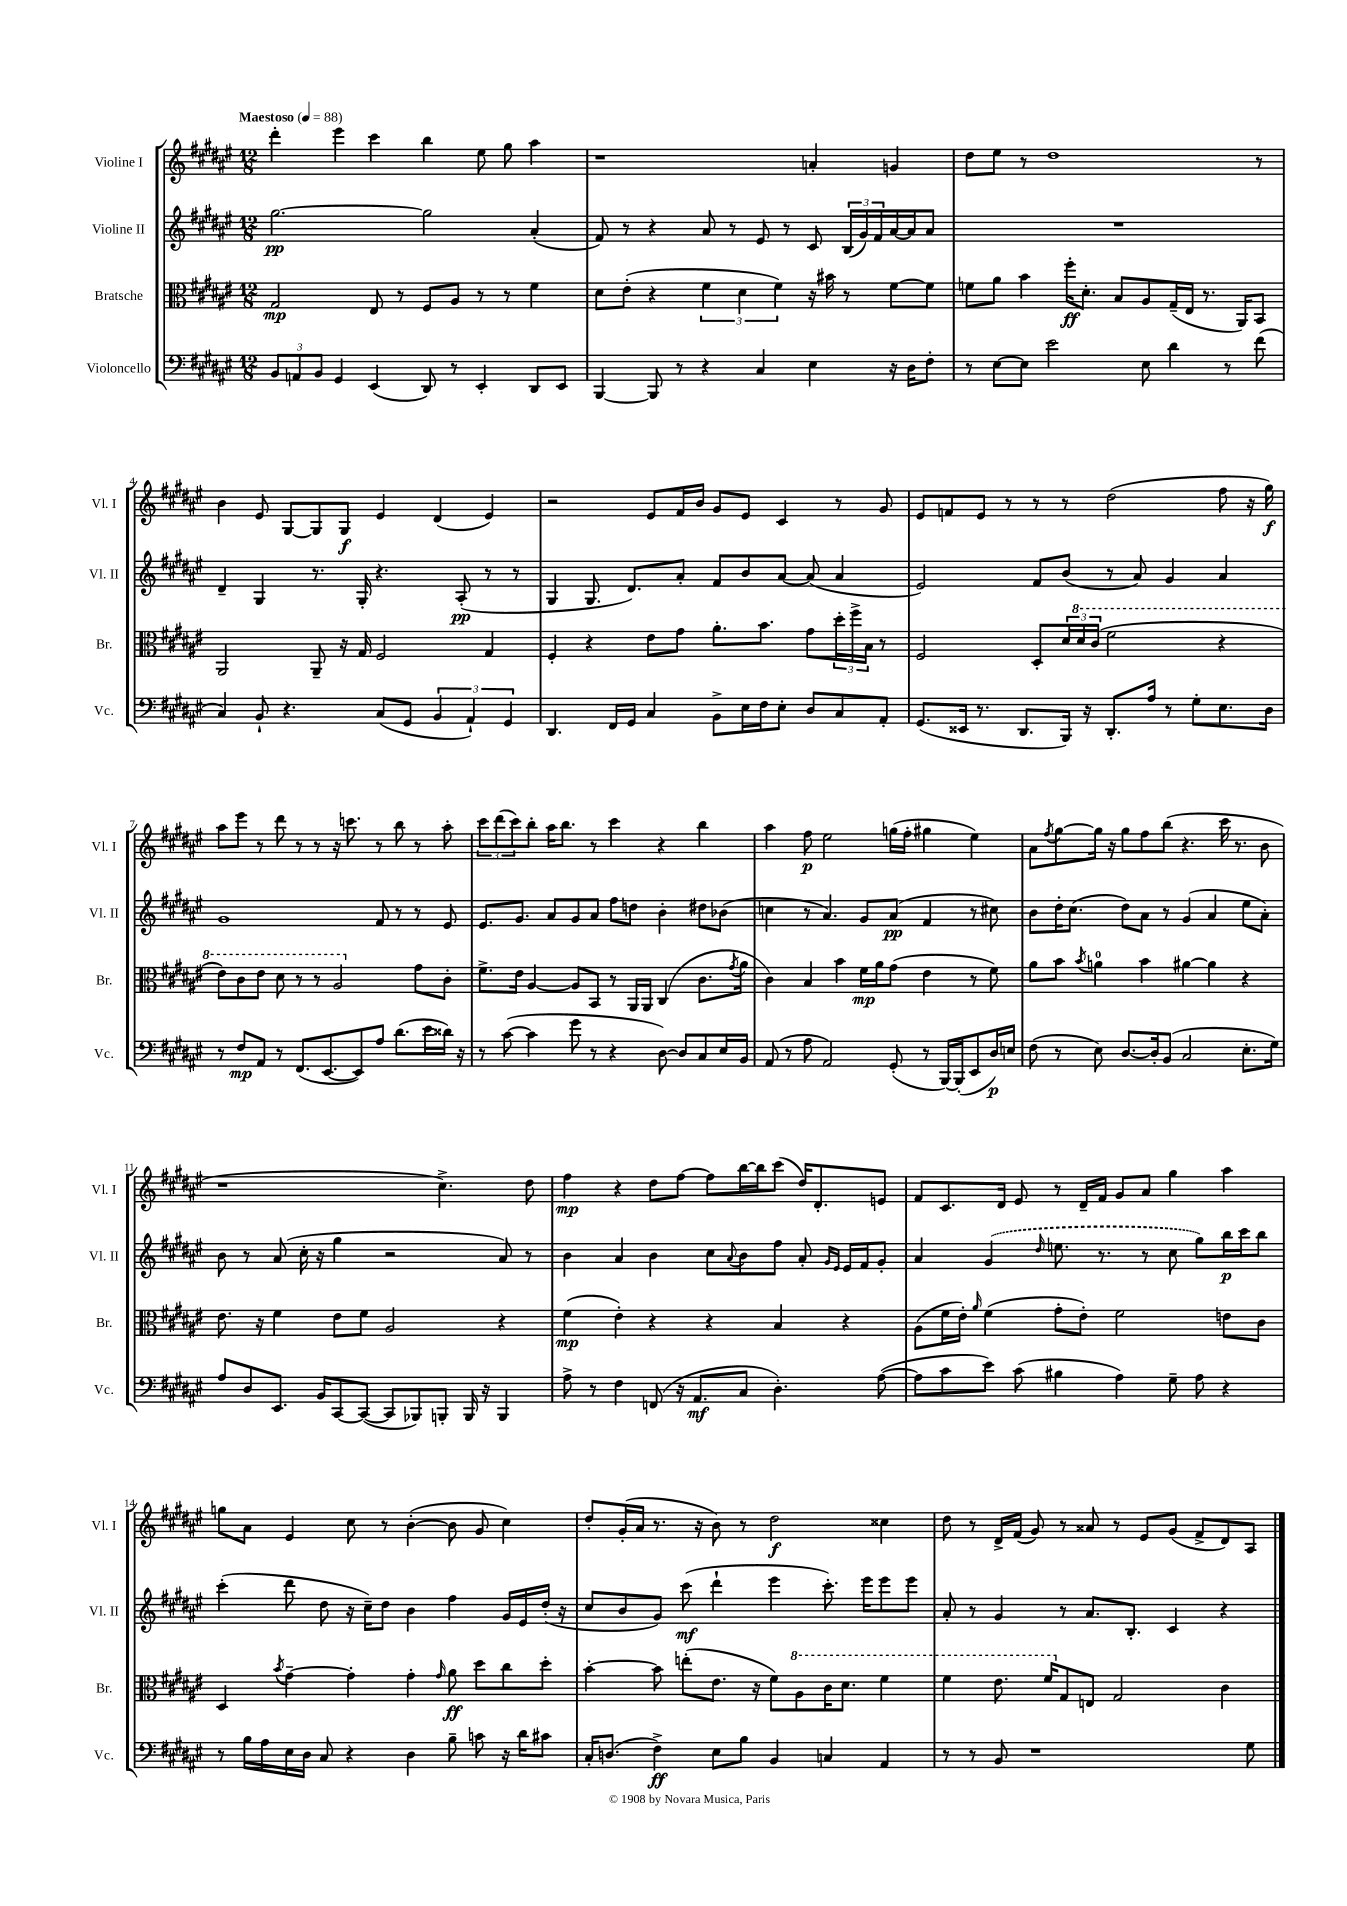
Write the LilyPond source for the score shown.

<<
\new StaffGroup <<
\new Staff = "s0" \with { instrumentName = "Violine I" shortInstrumentName = "Vl. I" } {
    \clef treble \key fis \major \numericTimeSignature \time 12/8 \tempo "Maestoso" 4 = 88
    dis'''4-. eis'''4 cis'''4 b''4 eis''8 gis''8 ais''4 |
    r1 a'4-. g'4 |
    dis''8 eis''8 r8 dis''1 r8 |
    b'4 eis'8 gis8~ gis8 gis8\f eis'4 dis'4( eis'4) |
    r2 eis'8 fis'16 b'16 gis'8 eis'8 cis'4 r8 gis'8 |
    eis'8 f'8 eis'8 r8 r8 r8 dis''2( fis''8 r16 gis''16\f) |
    ais''8 eis'''8 r8 dis'''8 r8 r8 r16 c'''8. r8 b''8 r8 ais''8-. |
    \tuplet 3/2 { cis'''8 dis'''8( cis'''8) } b''8-. ais''16 b''8. r8 cis'''4 r4 b''4 |
    ais''4 fis''8\p eis''2 g''16( fis''16-. gis''4 eis''4) |
    ais'8 \acciaccatura { fis''8 } gis''8~ gis''16 r16 gis''8 fis''8 b''8( r4. cis'''16 r8. b'8 |
    r1 cis''4.->) dis''8 |
    fis''4\mp r4 dis''8 fis''8~ fis''8 b''16~ b''16 cis'''8( dis''16) dis'8.-. e'8 |
    fis'8 cis'8. dis'16 eis'8 r8 dis'16-- fis'16 gis'8 ais'8 gis''4 ais''4 |
    g''8 ais'8 eis'4 cis''8 r8 b'4~-.( b'8 gis'8 cis''4) |
    dis''8-. gis'16-.( ais'16 r8. r16 b'8) r8 dis''2\f cisis''4 |
    dis''8 r8 dis'16-> fis'16( gis'8) r8 aisis'8 r8 eis'8 gis'8( fis'8-> dis'8) ais8 \bar "|." |
}
\new Staff = "s1" \with { instrumentName = "Violine II" shortInstrumentName = "Vl. II" } {
    \clef treble \key fis \major \numericTimeSignature \time 12/8
    gis''2.~\pp gis''2 ais'4-.( |
    fis'8) r8 r4 ais'8 r8 eis'8 r8 cis'8 \tuplet 3/2 { b16( gis'16) fis'16 } ais'16~ ais'16 ais'8 |
    R1. |
    dis'4-- gis4 r8. gis16-. r4. ais8-.\pp( r8 r8 |
    gis4 gis8. dis'8.) ais'8-. fis'8 b'8 ais'8~ ais'8( ais'4 |
    eis'2) fis'8 b'8( r8 ais'8) gis'4 ais'4 |
    gis'1 fis'8 r8 r8 eis'8 |
    eis'8. gis'8. ais'8 gis'8 ais'8 fis''8 d''8 b'4-. dis''8 bes'8( |
    c''4 r8 ais'4.) gis'8 ais'8\pp( fis'4 r8 cis''8) |
    b'8 dis''16-. cis''8.( dis''8) ais'8 r8 gis'4( ais'4 eis''8 ais'8-.) |
    b'8 r8 ais'8( cis''16-. r16 gis''4 r2 ais'8) r8 |
    b'4 ais'4 b'4 cis''8 \appoggiatura { ais'8 } b'8 fis''8 ais'8-. \grace { gis'16 eis'16 } eis'16 fis'16 gis'8-. |
    ais'4 \once \slurDashed gis'4( \grace { dis''16 } e''8. r8. r8 cis''8 gis''8) b''16\p cis'''16 b''8 |
    cis'''4-.( dis'''8 dis''8 r16 cis''16--) dis''8 b'4 fis''4 gis'16 eis'16 dis''16-.( r16 |
    cis''8 b'8 gis'8) cis'''8\mf( dis'''4-! eis'''4 cis'''8.-.) eis'''16 eis'''8 eis'''8 |
    ais'8-. r8 gis'4 r8 ais'8. b8.-. cis'4 r4 \bar "|." |
}
\new Staff = "s2" \with { instrumentName = "Bratsche" shortInstrumentName = "Br." } {
    \clef alto \key fis \major \numericTimeSignature \time 12/8
    gis2\mp eis8 r8 fis8 ais8 r8 r8 fis'4 |
    dis'8 eis'8-.( r4 \tuplet 3/2 { fis'4 dis'4 fis'4) } r16 bis'16 r8 fis'8~ fis'8 |
    f'8 ais'8 b'4 fis''16-.\ff dis'8.-. b8 ais8 gis16--( eis16 r8. ais,16) b,8 |
    ais,2 ais,8-- r16 gis16 fis2 gis4 |
    fis4-. r4 eis'8 gis'8 ais'8.-. b'8. gis'8 \tuplet 3/2 { dis''16-. fis''16-> b16 } r8 |
    fis2 dis8-. \tuplet 3/2 { dis'16 \ottava #1 dis''16 cis''16( } fis''2 r4 |
    eis''8) cis''8 eis''8 dis''8 r8 r8 ais'2 \ottava #0 gis'8 cis'8-. |
    fis'8.-> eis'16 ais4~ ais8 b,8 r8 ais,16 ais,16 cis4( cis'8. \acciaccatura { gis'8 } ais'16 |
    cis'4) b4 b'4 fis'16\mp ais'16 gis'8( eis'4 r8 fis'8) |
    ais'8 b'8 \acciaccatura { b'8 } a'4-0 b'4 ais'4~ ais'4 r4 |
    eis'8. r16 fis'4 eis'8 fis'8 ais2 r4 |
    fis'4\mp( eis'4-.) r4 r4 b4 r4 |
    ais8( fis'16 eis'16-.) \grace { ais'16 } fis'4( gis'8-. eis'8-.) fis'2 e'8 cis'8 |
    dis4 \acciaccatura { b'8 } gis'4~-- gis'4-. gis'4-. \grace { gis'16 } ais'8\ff dis''8 cis''8 dis''8-. |
    b'4~-. b'8 e''8-.( eis'8. r16 fis'8) \ottava #1 ais'8 cis''16 dis''8. fis''4 |
    fis''4 eis''8. fis''16 \ottava #0 gis8 e8 gis2 cis'4 \bar "|." |
}
\new Staff = "s3" \with { instrumentName = "Violoncello" shortInstrumentName = "Vc." } {
    \clef bass \key fis \major \numericTimeSignature \time 12/8
    \tuplet 3/2 { b,8 a,8 b,8 } gis,4 eis,4( dis,8) r8 eis,4-. dis,8 eis,8 |
    b,,4~ b,,8 r8 r4 cis4 eis4 r16 dis16 fis8-. |
    r8 eis8~ eis8 eis'2 eis8 dis'4 r8 fis'8( |
    cis4) b,8-! r4. cis8( gis,8 \tuplet 3/2 { b,4 ais,4-!) gis,4 } |
    dis,4. fis,16 gis,16 cis4 b,8-> eis16 fis16 eis8-. dis8 cis8 ais,8-. |
    gis,8.( eisis,16 r8. dis,8. b,,16) r16 dis,8.-. ais16 r8 gis8-. eis8. dis16 |
    r8 fis8\mp ais,8 r8 fis,8.( eis,8.~ eis,8) ais8 dis'8.( eis'16 disis'16) r16 |
    r8 cis'8~( cis'4 gis'8 r8 r4 dis8~) dis8 cis8 eis16 b,16 |
    ais,8( r8 ais8 ais,2) gis,8-.( r8 b,,16~) b,,16-.( eis,8 dis16\p) e16 |
    fis8( r8 eis8) dis8.~ dis16-. b,8( cis2 eis8.-. gis16) |
    ais8 dis8 eis,8. b,16 cis,8~ cis,8~( cis,8 bes,,8) b,,8-. b,,16 r16 b,,4 |
    ais8-> r8 fis4 f,8( r16 ais,8.\mf cis8 dis4.-.) ais8~( |
    ais8 cis'8 eis'8) cis'8( bis4 ais4) gis8-- ais8 r4 |
    r8 b16 ais16 eis16 dis16 cis8 r4 dis4 b8-- c'8 r16 dis'16 cis'8 |
    cis16-. d8.( fis4->\ff) eis8 b8 b,4 c4 ais,4 |
    r8 r8 b,8 r1 gis8 \bar "|." |
}
>>
>>
